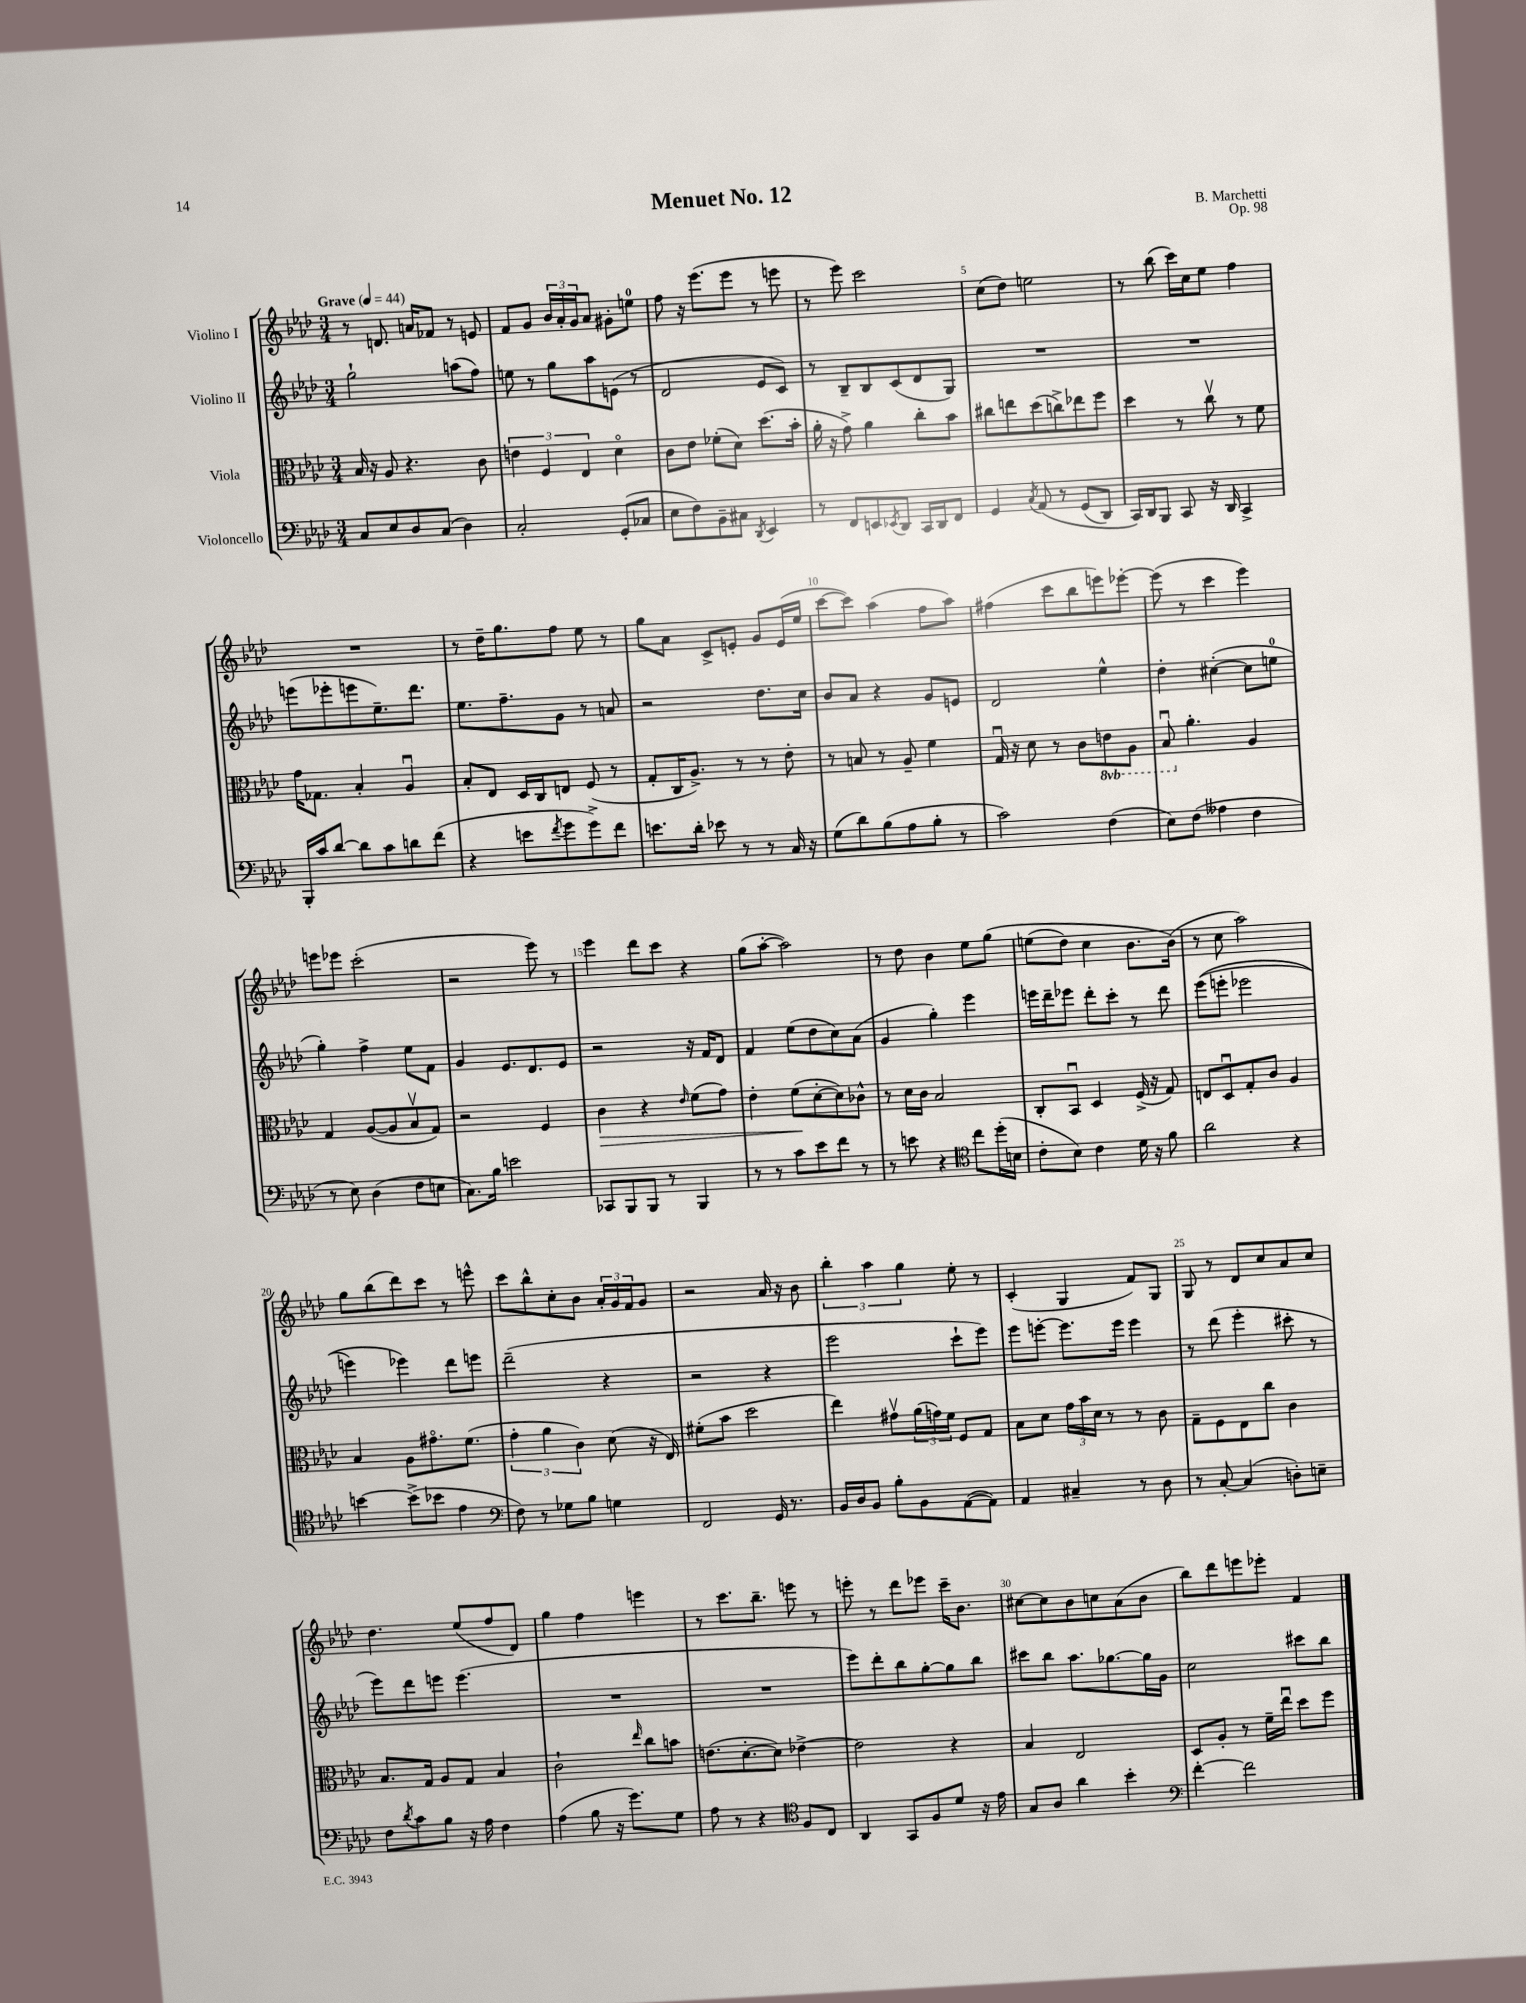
\header { title = "Menuet No. 12" composer = "B. Marchetti" opus = "Op. 98" }
<<
\new StaffGroup <<
\new Staff = "s0" \with { instrumentName = "Violino I" } {
    \clef treble \key aes \major \numericTimeSignature \time 3/4 \tempo "Grave" 4 = 44
    r8 d'8. a'16 fes'8 r8 e'8 |
    f'8 g'8 \tuplet 3/2 { bes'16 aes'16-. g'16 } aes'8 gis'8-. e''8-0 |
    f''8 r16 ees'''8.( ees'''8 r8 e'''8 |
    r8 ees'''8) c'''2 |
    c''8( des''8) e''2 |
    r8 bes''8( c'''16) c''16 ees''8 f''4 |
    R2. |
    r8 des''16-- g''8. f''8 ees''8 r8 |
    g''8 aes'8 c'8-> e'8-. g'8 e'16( ees''16 |
    c'''8~ c'''8) aes''4( f''8 aes''8) |
    fis''4( c'''8 bes''8 e'''8) ees'''8~-. |
    ees'''8( r8 c'''4 ees'''4) |
    e'''8 ees'''8 c'''2-.( |
    r2 ees'''8) r8 |
    ees'''4 des'''8 c'''8 r4 |
    g''8( aes''8~-. aes''2) |
    r8 des''8 bes'4 ees''8 g''8\( |
    e''8( des''8) c''4 bes'8. bes'16(\) |
    r8 c''8 aes''2) |
    g''8 bes''8( des'''8) c'''8 r8 e'''8-^ |
    c'''8 bes''8-^ c''8-. bes'8 \tuplet 3/2 { aes'16-. g'16 f'16 } g'8 |
    r2 aes'16 r16 bes'8 |
    \tuplet 3/2 { bes''4-. aes''4 g''4 } ees''8-. r8 |
    c'4-.( g4 f'8) g8 |
    g8 r8 des'8 c''8 aes'8 c''8 |
    des''4. ees''8( f''8 des'8) |
    g''4 f''4 e'''4 |
    r8 c'''8. bes''8.-- e'''8 r8 |
    e'''8-. r8 des'''8 ees'''8 c'''16-- bes'8. |
    cis''8~ cis''8 bes'8 c''8 aes'8( bes'8 |
    bes''8) des'''8 e'''8 ees'''8-. f'4 \bar "|." |
}
\new Staff = "s1" \with { instrumentName = "Violino II" } {
    \clef treble \key aes \major \numericTimeSignature \time 3/4
    g''2-! a''8( f''8) |
    e''8 r8 g''8 aes''8 e'8( r8 |
    des'2 ees'8 c'8) |
    r8 bes8-- bes8 c'8( des'8 g8) |
    R2. |
    R2. |
    e'''8( ees'''8-. e'''8 ees''8.--) des'''8. |
    ees''8. f''8.-- g'8 r8 a'8 |
    r2 des''8. c''16 |
    bes'8 aes'8 r4 g'8 e'8 |
    des'2 ees''4-^ |
    des''4-. cis''4~-.( cis''8 e''8-0 |
    g''4-.) f''4-> ees''8 f'8 |
    g'4 ees'8. des'8. ees'8 |
    r2 r16 f'16 des'8 |
    f'4 ees''8( des''8 c''8) aes'8( |
    g'4 g''4-.) ees'''4 |
    e'''16 des'''16-- ees'''8 des'''8-. c'''8-. r8 des'''8 |
    ees'''8(\( e'''8-. ees'''2 |
    e'''4) ees'''4\) des'''8 e'''8 |
    des'''2--( r4 |
    r2 r4 |
    ees'''2 c'''8-! ees'''8) |
    ees'''8 e'''8~-. e'''8. e'''16 e'''4 |
    r8 des'''8( ees'''4-. cis'''8-. r8 |
    ees'''8) des'''8 e'''8 e'''4.( |
    R2. |
    R2. |
    ees'''8) des'''8-. bes''8 g''8~-. g''8 bes''8 |
    cis'''8 bes''8 aes''8. ges''8.~ ges''16 g'16 |
    c''2 cis'''8 bes''8 \bar "|." |
}
\new Staff = "s2" \with { instrumentName = "Viola" } {
    \clef alto \key aes \major \numericTimeSignature \time 3/4 \set Staff.ottavationMarkups = #ottavation-simple-ordinals
    bes16 r16 aes8 r4. c'8 |
    \tuplet 3/2 { e'4 f4 ees4 } des'4\flageolet |
    c'8 ees'8 fes'8-.( des'8) des''8.( bes'16-. |
    aes'16-. r16 g'8->) aes'4 c''8-. bes'8 |
    cis''8 e''8 des''8( c''8->) ees''8 f''8 |
    des''4 r8 c''8\upbow r8 f'8 |
    g'16 ges8. bes4-. aes4\downbow |
    bes8-. ees8 des16 c16 e8 f8( r8 |
    g8-. c16 aes8.->) r8 r8 ees'8-. |
    r8 b8 r8 aes8-- f'4 |
    g16\downbow r16 des'8 r8 c'8 \ottava #-1 e8 aes,8 |
    bes,8\downbow \ottava #0 aes'4.-. aes4 |
    g4 aes8~( aes8 bes8\upbow g8) |
    r2 f4 |
    c'4\> r4 \grace { ees'16 } f'8( g'8) |
    ees'4-. f'8\!( des'8~-. des'8) ces'8-^ |
    r8 des'16 c'16 bes2 |
    c8-. bes,8\downbow des4 f16->( r16 g8) |
    e8 des8\downbow g8-. c'8 aes4 |
    bes4 aes8 gis'8.\flageolet f'8.( |
    \tuplet 3/2 { g'4-. aes'4 c'4) } des'8( r16 ees16) |
    fis'8-.( bes'8 des''2 |
    ees''4) gis'8\upbow \tuplet 3/2 { aes'16( g'16) f'16 } f8 g8 |
    bes8 des'8 \tuplet 3/2 { g'16 bes'16 des'16 } r8 r8 c'8 |
    g8-- f8 ees8 c''8 c'4 |
    bes8. g16 aes8 g8 bes4 |
    c'2-! \grace { ees''16 } c''8 b'8 |
    e'8.( des'8.~-. des'8) ees'4~-> |
    ees'2 r4 |
    bes4 ees2 |
    des8 aes8-. r8 f'16-- ees''16\downbow des''8 f''8 \bar "|." |
}
\new Staff = "s3" \with { instrumentName = "Violoncello" } {
    \clef bass \key aes \major \numericTimeSignature \time 3/4
    c8 ees8 des8 c8( des4) |
    c2-. g,8-.( ces8 |
    ees8 f8) bes,8-- cis8 \acciaccatura { des,8 } ees,4 |
    r8 f,8 e,8 \acciaccatura { ees,8 } des,8 c,16 des,16 f,8 |
    g,4 \acciaccatura { c8 } aes,8\( r8 g,8( des,8) |
    c,16\) des,16 bes,,8 c,8 r16 des,16 c,4-> |
    bes,,16-. c'16 des'8~ des'8 c'8 d'8 f'8( |
    r4 e'8 \acciaccatura { f'8 } g'8 g'8->) f'8 |
    e'8. des'16-. ees'8 r8 r8 c16 r16 |
    g8( des'8) bes8( aes8 bes8-. r8 |
    c'2) f4( |
    ees8) f8( aeses4 f4 |
    r8 ees8) des4( f8 e8 |
    c8.) bes16 e'2 |
    ces,8 bes,,8 bes,,8 r8 bes,,4 |
    r8 r8 c'8 ees'8 f'8 r8 |
    r8 e'8 r4 \clef tenor c''8 des''16-.( b16 |
    c'8-. bes8) c'4 des'16 r16 f'8 |
    aes'2 r4 |
    b'4~ b'8->( bes'8 ees'4 |
    \clef bass f8) r8 ges8 bes8 g4 |
    f,2 g,16 r8. |
    bes,16 des16 bes,8 bes8-. bes,8 aes,8~( aes,8) |
    aes,4 cis4-- r8 des8 |
    r8 c8~-. c4( d8-.) e8-- |
    f8 \acciaccatura { des'8 } c'8 bes8 r16 aes16 f4 |
    aes4( bes8 r16 g'8.) g8 |
    aes8 r8 r4 \clef tenor f8 c8 |
    aes,4 g,8 f8 des'8 r16 ees'16 |
    g8 aes8 aes'4 bes'4-. |
    \clef bass f'4~-. f'2 \bar "|." |
}
>>
>>
\layout { \context { \Score \override BarNumber.break-visibility = ##(#f #t #t) barNumberVisibility = #(every-nth-bar-number-visible 5) } }
